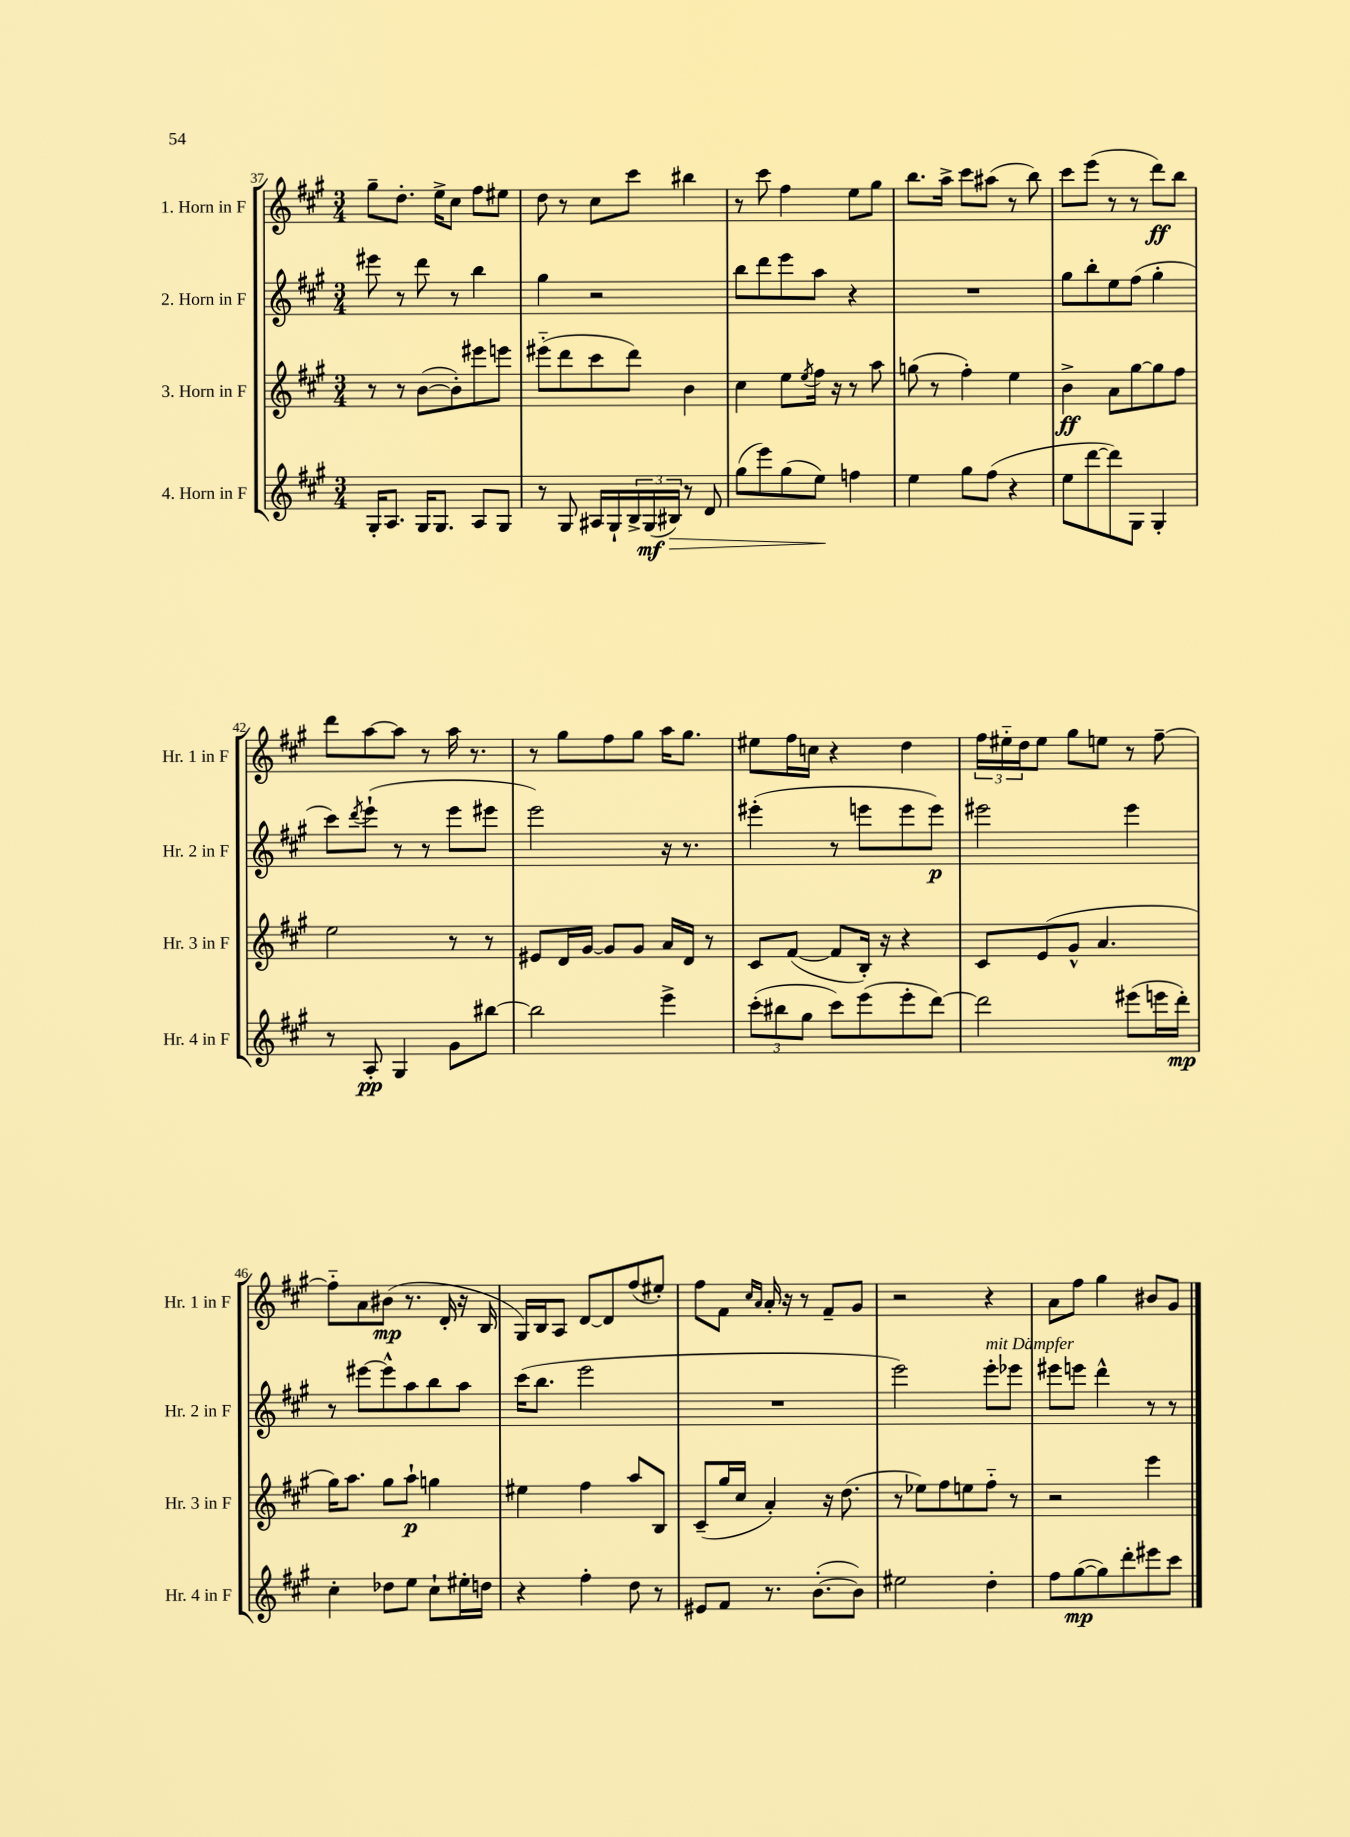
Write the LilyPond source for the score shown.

<<
\new StaffGroup <<
\new Staff = "s0" \with { instrumentName = "1. Horn in F" shortInstrumentName = "Hr. 1 in F" } {
    \clef treble \key a \major \numericTimeSignature \time 3/4
    gis''8-- d''8.-. e''16-> cis''8 fis''8 eis''8 |
    d''8 r8 cis''8 cis'''8 bis''4 |
    r8 cis'''8 fis''4 e''8 gis''8 |
    b''8. a''16-> cis'''8 ais''8( r8 b''8) |
    cis'''8 e'''8( r8 r8 d'''8\ff) b''8 |
    d'''8 a''8~ a''8 r8 a''16 r8. |
    r8 gis''8 fis''8 gis''8 a''16 gis''8. |
    eis''8 fis''16 c''16 r4 d''4 |
    \tuplet 3/2 { fis''16 eis''16-_ d''16 } eis''8 gis''8 e''8 r8 fis''8~-- |
    fis''8-_ a'8 bis'8\mp( r8. d'16-. r16 b16 |
    gis16) b16 a8 d'8~ d'8 fis''8( eis''8-.) |
    fis''8 fis'8 \grace { cis''16 a'16 } a'16-. r16 r8 fis'8-- gis'8 |
    r2 r4 |
    a'8 fis''8 gis''4 bis'8 gis'8 \bar "|." |
}
\new Staff = "s1" \with { instrumentName = "2. Horn in F" shortInstrumentName = "Hr. 2 in F" } {
    \clef treble \key a \major \numericTimeSignature \time 3/4
    eis'''8 r8 d'''8 r8 b''4 |
    gis''4 r2 |
    b''8 d'''8 e'''8 a''8 r4 |
    R2. |
    gis''8 b''8-. e''8 fis''8( gis''4-. |
    cis'''8) \acciaccatura { d'''8 } e'''8-!( r8 r8 e'''8 eis'''8 |
    e'''2) r16 r8. |
    eis'''4-.( r8 e'''8 e'''8 e'''8\p) |
    eis'''2 eis'''4 |
    r8 eis'''8~ eis'''8-^ a''8 b''8 a''8 |
    cis'''16( b''8. e'''2 |
    R2. |
    e'''2) e'''8-.^\markup { \italic "mit Dämpfer" } ees'''8 |
    eis'''8 e'''8 d'''4-^ r8 r8 \bar "|." |
}
\new Staff = "s2" \with { instrumentName = "3. Horn in F" shortInstrumentName = "Hr. 3 in F" } {
    \clef treble \key a \major \numericTimeSignature \time 3/4
    r8 r8 b'8~( b'8-.) eis'''8 e'''8 |
    eis'''8-_( d'''8 cis'''8 d'''8) b'4 |
    cis''4 e''8 \acciaccatura { e''8 } fis''16 r16 r8 a''8 |
    g''8( r8 fis''4-.) e''4 |
    b'4->\ff a'8 gis''8~ gis''8 fis''8 |
    e''2 r8 r8 |
    eis'8 d'16 gis'16~ gis'8 gis'8 a'16 d'16 r8 |
    cis'8 fis'8~( fis'8 b16-.) r16 r4 |
    cis'8 e'8( gis'8-^ a'4. |
    gis''16) a''8. gis''8 a''8-!\p g''4 |
    eis''4 fis''4 a''8 b8 |
    cis'8--( gis''16 cis''16 a'4-.) r16 d''8.( |
    r8 ees''8) fis''8 e''8 fis''8-_ r8 |
    r2 e'''4 \bar "|." |
}
\new Staff = "s3" \with { instrumentName = "4. Horn in F" shortInstrumentName = "Hr. 4 in F" } {
    \clef treble \key a \major \numericTimeSignature \time 3/4
    gis16-. a8. gis16 gis8. a8 gis8 |
    r8 gis8 ais16 gis16-! \tuplet 3/2 { b16-> gis16\mf( bis16\>) } r8 d'8 |
    gis''8( e'''8) gis''8( e''8\!) f''4 |
    e''4 gis''8 fis''8( r4 |
    e''8 d'''8~ d'''8) gis8 gis4-. |
    r8 a8-.\pp gis4 gis'8 bis''8~ |
    bis''2 e'''4-> |
    \tuplet 3/2 { cis'''8-.( bis''8 gis''8 } cis'''8) e'''8( e'''8-. d'''8~) |
    d'''2 eis'''8( e'''16 d'''16-.\mp) |
    cis''4-. des''8 e''8 cis''8-! eis''16-. d''16 |
    r4 fis''4-. d''8 r8 |
    eis'8 fis'8 r8. b'8.~-.( b'8) |
    eis''2 d''4-. |
    fis''8 gis''8~\mp( gis''8) d'''8-. eis'''8 cis'''8 \bar "|." |
}
>>
>>
\layout { \context { \Score currentBarNumber = #37 } }
